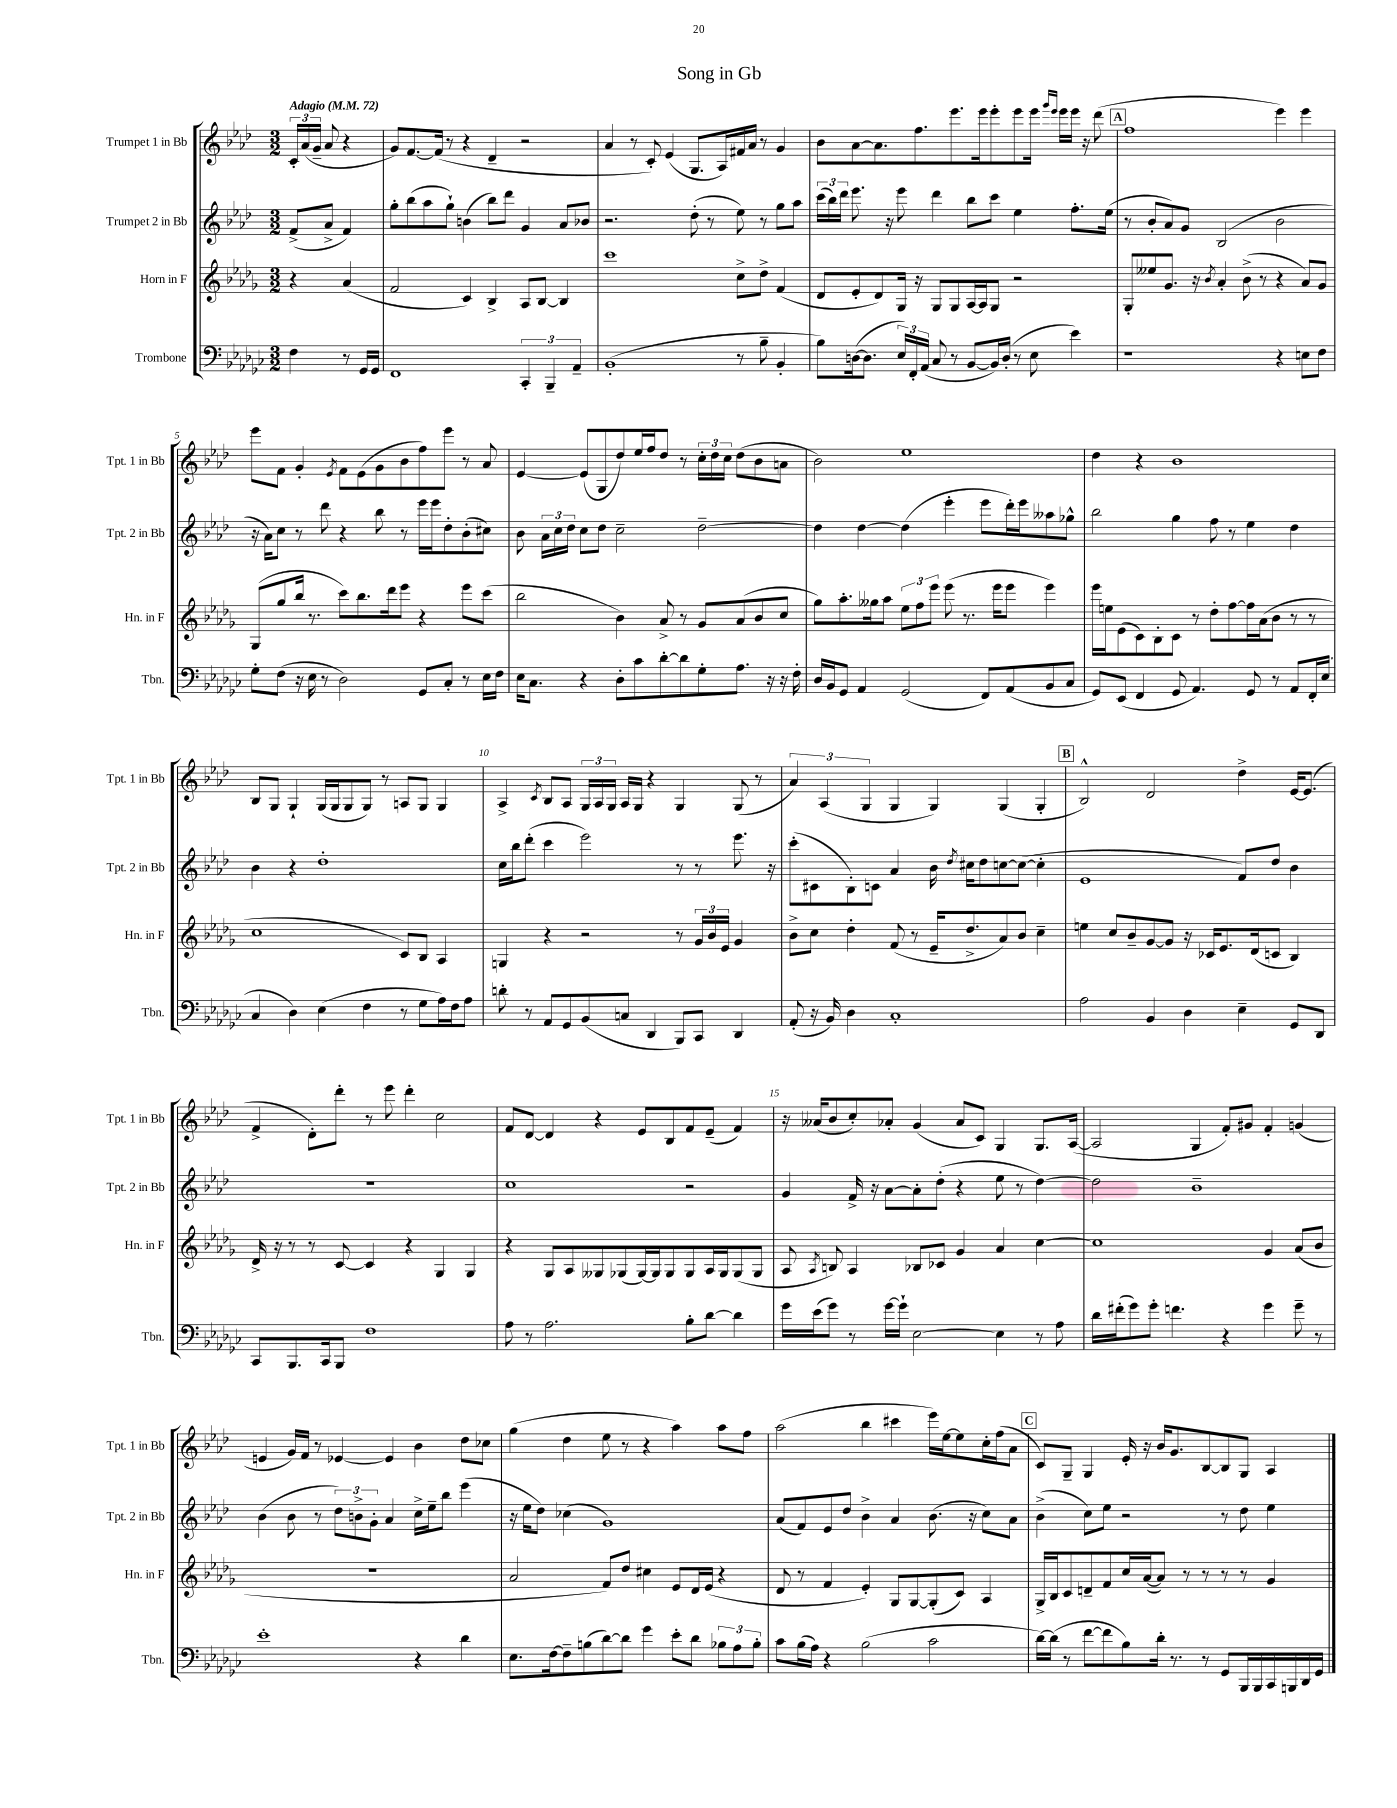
\header { title = "Song in Gb" }
<<
\new StaffGroup <<
\new Staff = "s0" \with { instrumentName = "Trumpet 1 in Bb" shortInstrumentName = "Tpt. 1 in Bb" } {
    \clef treble \key aes \major \numericTimeSignature \time 3/2 \partial 2 \tempo "Adagio" 4 = 72
    \autoBeamOff \tuplet 3/2 { c'16[-. aes'16( g'16]-- } aes'8 r4 |
    g'8[) f'8.~ f'16]( r8 r4 des'4-- r2 |
    aes'4 r8 c'8-.) ees'4( g8.[ aes16) fis'16 aes'16] r8 g'4 |
    bes'8[ aes'8~ aes'8. f''8. ees'''8. ees'''16 ees'''8-. ees'''8 ees'''16] \grace { g'''16[ ees'''16] } ees'''16[ ees'''16] r16 des'''8( |
    \mark \markup { \box "A" } f''1 ees'''4) ees'''4 |
    ees'''8[ f'8] g'4-. \acciaccatura { ees'8 } f'8[ ees'8( g'8 bes'8 f''8) ees'''8] r8 aes'8 |
    ees'4~ ees'8[( g8 des''8) ees''16 f''16 des''8] r8 \tuplet 3/2 { c''16[-. des''16 c''16] } des''8[( bes'8 a'8] |
    bes'2) ees''1 |
    des''4 r4 bes'1 |
    bes8[ g8] g4-! g16[( g16 g8 g8]) r8 a8[ g8] g4 |
    aes4-> \acciaccatura { c'8 } bes8[ aes8] \tuplet 3/2 { g16[ aes16 g16] } aes16[ g16] r4 g4 g8( r8 |
    \tuplet 3/2 { aes'4) aes4( g4 } g4 g4) g4( g4-. |
    \mark \markup { \box "B" } bes2-^) des'2 des''4-> ees'16[~ ees'8.]( |
    f'4-> des'8[-.) des'''8]-. r8 ees'''8 des'''4-. c''2 |
    f'8[ des'8]~ des'4 r4 ees'8[ bes8 f'8 ees'8]--( f'4) |
    r16 aeses'16[( bes'8 c''8-.) aes'8]-. g'4( aes'8[ c'8]) g4 g8.[ aes16]~( |
    aes2 g4 f'8[-.) gis'8] f'4-. g'4( |
    e'4 g'16[) f'16] r8 ees'4~ ees'4 bes'4 des''8[ ces''8] |
    g''4( des''4 ees''8 r8 r4 aes''4) aes''8[ f''8] |
    aes''2( bes''4 cis'''4 ees'''16[) ees''16~ ees''8 c''16-. f''16( aes'8] |
    \mark \markup { \box "C" } c'8[) g8]-- g4 ees'16-. r16 bes'16[ g'8. bes8~ bes8 g8] aes4 \bar "|." |
}
\new Staff = "s1" \with { instrumentName = "Trumpet 2 in Bb" shortInstrumentName = "Tpt. 2 in Bb" } {
    \clef treble \key aes \major \numericTimeSignature \time 3/2 \partial 2
    \autoBeamOff f'8[->( aes'8]-> f'4) |
    g''8[-. bes''8( aes''8 g''8]-!) b'4( bes''8[) des'''8] g'4 aes'8[ bes'8] |
    r2. des''8-.( r8 ees''8) r8 g''8[ aes''8] |
    \tuplet 3/2 { c'''16[( bes''16) des'''16] } ees'''8. r16 ees'''8 des'''4 bes''8[ c'''8] ees''4 f''8.[-. ees''16]( |
    \mark \markup { \box "A" } r8 bes'8[-. aes'8) g'8] bes2( bes'2 |
    r16 aes'16[) c''8] r8 des'''8 r4 bes''8 r8 ees'''16[ ees'''16 des''8-. bes'8-.( cis''8]) |
    bes'8 \tuplet 3/2 { aes'16[ c''16 des''16] } c''8[ des''8] c''2-- des''2~-- |
    des''4 des''4~ des''4( ees'''4-. ees'''8[ des'''16-.) ees'''16 aeses''8 ges''8]-^ |
    bes''2 g''4 f''8 r8 ees''4 des''4 |
    bes'4 r4 des''1-. |
    c''16[ bes''16 des'''8]-.( c'''4 ees'''2) r8 r8 ees'''8. r16 |
    c'''8[-.( cis'8 bes8-.) c'8] aes'4 bes'16 \acciaccatura { des''8 } cis''16[ des''8 c''8~ c''8]~( c''4-. |
    \mark \markup { \box "B" } ees'1 f'8[) des''8] bes'4 |
    R1. |
    c''1 r2 |
    g'4 f'16-> r16 aes'8[~ aes'8-. des''8]-.( r4 ees''8 r8 des''4~) |
    des''2 bes'1-- |
    bes'4( bes'8 r8 \tuplet 3/2 { des''8[) b'8-> g'8]-. } aes'4 c''16[-> ees''16-- bes''8] ees'''4( |
    r16 ees''16[ des''8]) ces''4( g'1) |
    aes'8[( f'8) ees'8 des''8] bes'4-> aes'4 bes'8.( r16 c''8[) aes'8] |
    \mark \markup { \box "C" } bes'4->( c''8[) ees''8] r2 r8 des''8 ees''4 \bar "|." |
}
\new Staff = "s2" \with { instrumentName = "Horn in F" shortInstrumentName = "Hn. in F" } {
    \clef treble \key des \major \numericTimeSignature \time 3/2 \partial 2
    \autoBeamOff r4 aes'4( |
    f'2 c'4) bes4-> aes8[ bes8]~ bes4 |
    c'''1 c''8[-> des''8]-> f'4( |
    des'8[ ees'8-. des'8) ges16] r16 ges8[ ges8 aes16~ aes16 ges8] r2 |
    \mark \markup { \box "A" } ges8[-. eeses''8 ges'8.] r16 \acciaccatura { bes'8 } aes'4-. bes'8->( r8 r4 aes'8[) ges'8] |
    ges8[( ges''8 bes''16] r8. c'''8[) bes''8. des'''16 ees'''8] r4 ees'''8[ c'''8]( |
    bes''2 bes'4) aes'8-> r8 ges'8[ aes'8( bes'8 c''8] |
    ges''8[) aes''8.-. geses''16 aes''8] \tuplet 3/2 { ees''8[ f''8 ees'''8] } ees'''8( r8. ees'''16[ ees'''8] ees'''4) |
    ees'''16[ e''16 ees'8( c'8) bes8-. c'8] r8 des''8[-. f''8~ f''16 aes'16( bes'8] r8 r8 |
    c''1 c'8[) bes8] aes4 |
    g4 r4 r2 r8 \tuplet 3/2 { ges'16[ bes'16 ees'16] } ges'4 |
    bes'8[-> c''8] des''4-. f'8( r8 ees'16[-- des''8.-> aes'8) bes'8] c''4-- |
    \mark \markup { \box "B" } e''4 c''8[ bes'8-- ges'8~ ges'8] r16 ces'16[ ees'8. des'16( c'8] bes4) |
    des'16-> r16 r8 r8 c'8~ c'4 r4 ges4 ges4 |
    r4 ges8[ aes8 geses8 ges8( ges16~) ges16 ges8 ges8 aes16 ges16 ges8( ges8] |
    aes8 \acciaccatura { aes8 } b8) aes4 bes8[ ces'8] ges'4 aes'4 c''4~ |
    c''1 ges'4 aes'8[( bes'8] |
    R1. |
    aes'2 f'8[) des''8] cis''4 ees'8[ des'16 ees'16]( r4 |
    des'8 r8 f'4 ees'4-.) ges8[ ges8~ ges8-.( c'8]) aes4 |
    \mark \markup { \box "C" } ges16[-> bes16 c'8 d'8-- f'8 c''16 aes'16~( aes'8]) r8 r8 r8 r8 ges'4 \bar "|." |
}
\new Staff = "s3" \with { instrumentName = "Trombone" shortInstrumentName = "Tbn." } {
    \clef bass \key ges \major \numericTimeSignature \time 3/2 \partial 2
    \autoBeamOff f4 r8 ges,16[ ges,16] |
    f,1 \tuplet 3/2 { ces,4-. bes,,4-- aes,4-- } |
    bes,1-.( r8 bes8-- bes,4-. |
    bes8[) d16~( d8.] \tuplet 3/2 { ees16[) f,16-. aes,16]( } ces8 r8 bes,8[~ bes,16) d16]-.( r8 ees8 ees'4) |
    \mark \markup { \box "A" } r1 r4 e8[ f8] |
    ges8[-. f8]( r16 ees16 r8 des2) ges,8[ ces8]-. r8 ees16[ f16] |
    ees16[ ces8.] r4 des8[-. ces'8 des'8~-. des'8 ges8-. aes8.] r16 r16 f16-. |
    des16[ bes,16 ges,8] aes,4 ges,2( f,8[) aes,8( bes,8 ces8] |
    ges,8[) ees,8]( f,4 ges,8 aes,4.) ges,8 r8 aes,8[ f,16-. ees16]( |
    ces4 des4) ees4( f4 r8 ges8[ aes16) f16 aes8] |
    d'8-. r8 aes,8[ ges,8 bes,8( c8] des,4 bes,,8[) ces,8] des,4 |
    aes,8-.( r16 bes,16) des4 ces1-. |
    \mark \markup { \box "B" } aes2 bes,4 des4 ees4-- ges,8[ des,8] |
    ces,8[ bes,,8. ces,16 bes,,8] f1 |
    aes8 r8 aes2. bes8[-. des'8]~ des'4 |
    ges'16[ ees'16( ges'8]) r8 ges'16[~ ges'16]-! ees2~ ees4 r8 aes8 |
    des'16[ fis'16-.( ges'8) ges'8]-. f'4. r4 ges'4 ges'8-- r8 |
    ees'1-. r4 des'4 |
    ees8.[ f16~ f8-- b8( des'8~) des'8] ges'4 ees'8[-. des'8] \tuplet 3/2 { bes8[ aes8 bes8]-. } |
    ces'8[ bes16( aes16]) r4 bes2( ces'2 |
    \mark \markup { \box "C" } des'16[~) des'16]( r8 f'8[~ f'8 bes8) des'16]-. r8. r8 ges,8[ bes,,16 bes,,16 ces,16 b,,16 des,16 ges,16] \bar "|." |
}
>>
>>
\layout { \context { \Score \override BarNumber.break-visibility = ##(#f #t #t) barNumberVisibility = #(every-nth-bar-number-visible 5) } }
